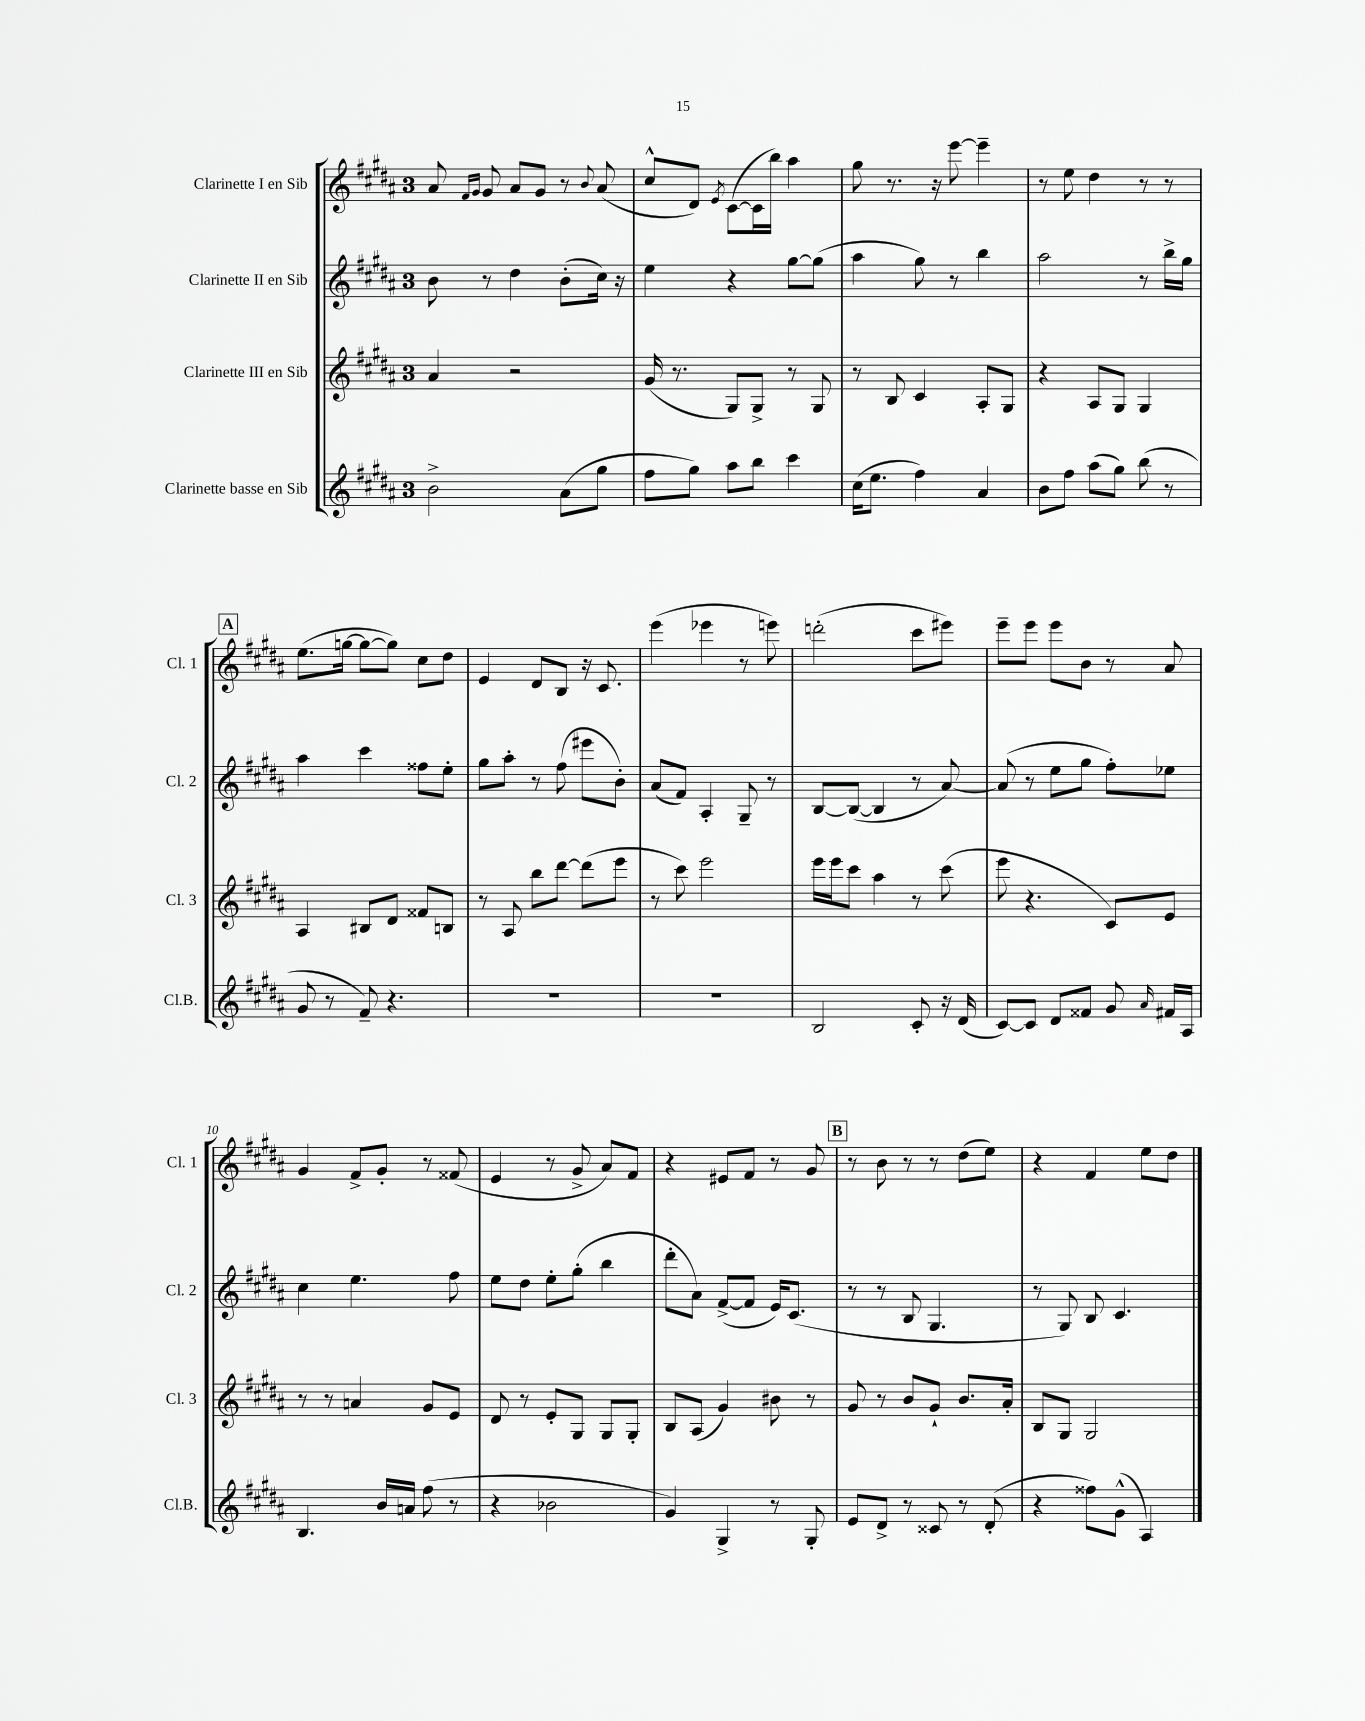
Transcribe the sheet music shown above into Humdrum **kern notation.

**kern	**kern	**kern	**kern
*staff4	*staff3	*staff2	*staff1
*clefG2	*clefG2	*clefG2	*clefG2
*k[f#c#g#d#a#]	*k[f#c#g#d#a#]	*k[f#c#g#d#a#]	*k[f#c#g#d#a#]
*M3/4	*M3/4	*M3/4	*M3/4
2b^\	4a#/	8b\	8a#/
.	.	.	16qqf#/LL
.	.	.	16qqg#/JJ
.	.	8r	8g#/
.	2r	4dd#\	8a#/L
.	.	.	8g#/J
(8a#\L	.	(8b'\L	8r
.	.	.	8qqb/
8gg#\J	.	16cc#\Jk)	(8a#/
.	.	16r	.
=	=	=	=
8ff#\L	(16g#/	4ee\	8cc#^^/L
.	8.r	.	.
8gg#\J)	.	.	8d#/J)
.	.	.	8qe/
8aa#\L	8G#/L)	4r	([8c#\L
8bb\J	8G#^/J	.	16c#\]L
.	.	.	16bb\JJ)
4ccc#\	8r	[8gg#\L	4aa#\
.	8G#/	(8gg#\]J	.
=	=	=	=
(16cc#\LK	8r	4aa#\	8gg#\
8.ee\J	.	.	.
.	8B/	.	8.r
4ff#\)	4c#/	8gg#\)	.
.	.	.	16r
.	.	8r	[8eee\
4a#/	8A#'/L	4bb\	4eee~\]
.	8G#/J	.	.
=	=	=	=
8b\L	4r	2aa#\	8r
8ff#\J	.	.	8ee\
(8aa#\L	8A#/L	.	4dd#\
8gg#\J)	8G#/J	.	.
(8bb\	4G#/	8r	8r
8r	.	16bb^\LL	8r
.	.	16gg#\JJ	.
=	=	=	=
8g#/	4A#/	4aa#\	(8.ee\L
8r	.	.	.
.	.	.	[16gg\Jk
8f#~/)	8B#/L	4ccc#\	8gg\_L
4.r	8d#/J	.	8gg\]J)
.	8f##/L	8ff##\L	8cc#\L
.	8B/J	8ee'\J	8dd#\J
=	=	=	=
2.r	8r	8gg#\L	4e/
.	8A#/	8aa#'\J	.
.	8bb\L	8r	8d#/L
.	[8ddd#\J	(8ff#\	8B/J
.	(8ddd#\]L	8eee#\L	16r
.	.	.	8.c#/
.	8eee\J	8b'\J)	.
=	=	=	=
2.r	8r	(8a#/L	(4eee\
.	8ccc#\)	8f#/J)	.
.	2eee\	4A#'/	4eee-\
.	.	8G#~/	8r
.	.	8r	8eee\)
=	=	=	=
2B/	16eee\LL	[8B/L	(2ddd'\
.	16eee\J	.	.
.	8ccc#\J	(8B/_J	.
.	4aa#\	4B/]	.
8c#'/	8r	8r	8ccc#\L
16r	(8ccc#\	[8a#/)	8eee#\J)
(16d#/	.	.	.
=	=	=	=
[8c#/L)	8eee\	(8a#/]	8eee~\L
8c#/]J	4.r	8r	8eee\J
8d#/L	.	8ee\L	8eee\L
8f##/J	.	8gg#\J	8b\J
8g#/	8c#/L)	8ff#'\L)	8r
16qqa#/	.	.	.
16f#/LL	8e/J	8ee-\J	8a#/
16A#/JJ	.	.	.
=	=	=	=
4.B/	8r	4cc#\	4g#/
.	8r	.	.
.	4a/	4.ee\	8f#^/L
16b/LL	.	.	8g#'/J
16a/JJ	.	.	.
(8ff#\	8g#/L	.	8r
8r	8e/J	8ff#\	(8f##/
=	=	=	=
4r	8d#/	8ee\L	4e/
.	8r	8dd#\J	.
2b-\	8e'/L	8ee'\L	8r
.	8G#/J	(8gg#'\J	8g#^/
.	8G#/L	4bb\	8a#/L)
.	8G#'/J	.	8f#/J
=	=	=	=
4g#/)	8B/L	8ddd#'\L	4r
.	(8A#/J	8a#\J)	.
4G#^/	4g#/)	([8f#^/L	8e#/L
.	.	8f#/]J	8f#/J
8r	8b#\	16e/LK)	8r
.	.	(8.c#/J	.
8G#'/	8r	.	8g#/
=	=	=	=
8e/L	8g#/	8r	8r
8d#^/J	8r	8r	8b\
8r	8b/L	8B/	8r
8c##/	8g#`/J	4.G#/	8r
8r	8.b/L	.	(8dd#\L
(8d#'/	.	.	8ee\J)
.	16a#'/Jk	.	.
=	=	=	=
4r	8B/L	8r	4r
.	8G#/J	8G#/)	.
8ff##\L)	2G#/	8B/	4f#/
(8g#^^\J	.	4.c#/	.
4A#/)	.	.	8ee\L
.	.	.	8dd#\J
==	==	==	==
*-	*-	*-	*-
